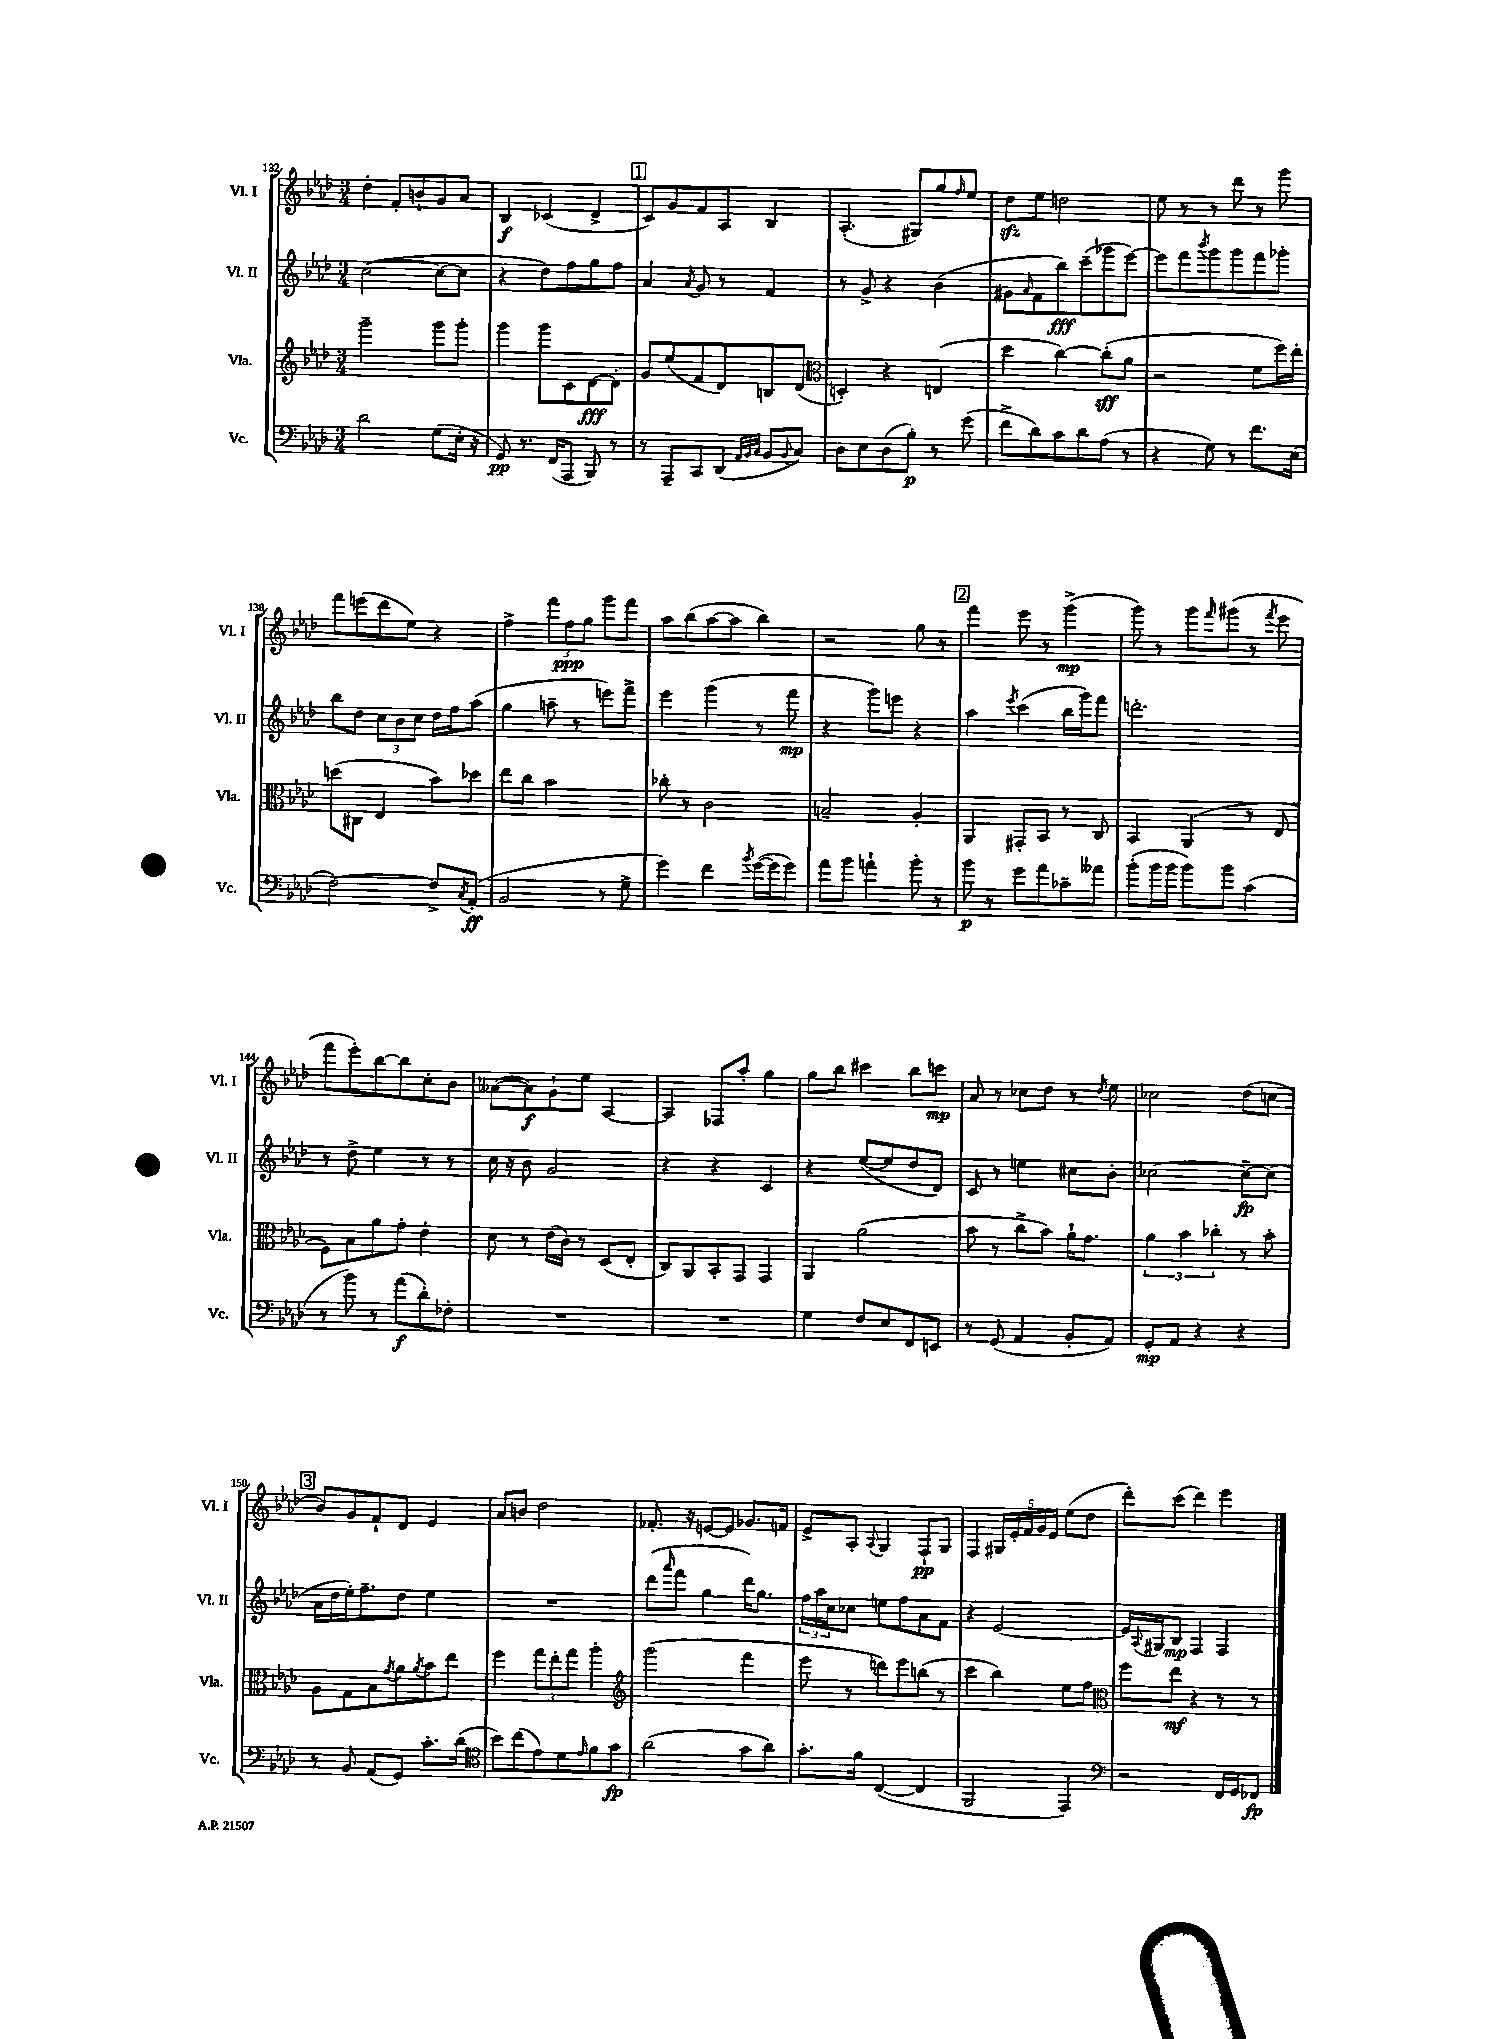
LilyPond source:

<<
\new StaffGroup <<
\new Staff = "s0" \with { instrumentName = "Vl. I" shortInstrumentName = "Vl. I" } {
    \clef treble \key aes \major \numericTimeSignature \time 3/4
    des''4-. f'8-. b'8-! g'8 aes'8 |
    bes4\f ces'4( des'4-> |
    \mark \markup { \box "1" } c'8) g'8 f'8 aes8 bes4 |
    aes4.-.( gis8) g''8 \grace { f''16 } ees''8 |
    des''8\sfz ees''8 d''2 |
    ees''8 r8 r8 des'''8 r8 g'''8 |
    f'''8 e'''8( des'''8 ees''8) r4 |
    f''4-> \tuplet 3/2 { f'''8 f''8\ppp g''8 } g'''8 f'''8 |
    aes''8 bes''8( aes''8~ aes''8 bes''4) |
    r2 g''8 r8 |
    \mark \markup { \box "2" } f'''4 ees'''8 r8 g'''4->\mp( |
    g'''8) r8 g'''8 \grace { f'''16 } gis'''8( r8 \acciaccatura { f'''8 } ees'''8 |
    f'''8 ees'''8-.) bes''8~ bes''8 c''8-. bes'8 |
    aeses'8~( aeses'8\f) g'8-! ees''8 aes4~ |
    aes4 fes8 aes''8-. g''4 |
    g''8 bes''8 cis'''4 bes''8 c'''8\mp |
    aes'8 r8 ces''8 des''8 r8 \acciaccatura { des''8 } ees''8 |
    ces''2 des''8( c''8 |
    \mark \markup { \box "3" } bes'8) g'8 f'8-! des'8 ees'4 |
    aes'8 b'8 des''2 |
    fes'8.-. r16 e'8~ e'8 ges'8. f'16 |
    ees'8-> aes8-. \appoggiatura { aes8 } g4 f8-!\pp g8 |
    f4 \tuplet 5/4 { gis16 ees'16-. f'16 g'16 ees'16 } ees''8( des''8 |
    des'''8-.) c'''8( des'''4) ees'''4 \bar "|." |
}
\new Staff = "s1" \with { instrumentName = "Vl. II" shortInstrumentName = "Vl. II" } {
    \clef treble \key aes \major \numericTimeSignature \time 3/4
    c''2~( c''8~ c''8 |
    r4 des''8) f''8 g''8 f''8 |
    \mark \markup { \box "1" } aes'4 \acciaccatura { aes'8 } g'8 r8 f'4 |
    r8 g'8-> r4 bes'4( |
    gis'8 \grace { aes'16 } f'8 bes''8\fff) c'''8--( ges'''8 ees'''8~) |
    ees'''8 f'''8 \acciaccatura { bes'''8 } g'''8 g'''8 f'''8 ges'''8-. |
    bes''8 des''8 \tuplet 3/2 { c''8 bes'8 c''8 } des''16 f''16 aes''8( |
    g''4 a''8-- r8 e'''8) f'''8-> |
    ees'''4 g'''4( r8 f'''8\mp |
    r4 g'''8) e'''8 r4 |
    \mark \markup { \box "2" } aes''4 \acciaccatura { ees'''8 } c'''4( bes''16 g'''16) f'''8 |
    d'''2.-. |
    r8 des''8-> ees''4 r8 r8 |
    c''16 r16 bes'8 g'2 |
    r4 r4 c'4 |
    r4 ees''8~( ees''8 des''8 des'8) |
    c'8 r8 e''4 cis''8 bes'8-. |
    ces''2~ ces''8~--\fp ces''8( |
    \mark \markup { \box "3" } aes'16 des''16 ees''16-.) f''8.-- des''8 ees''4 |
    R2. |
    des'''8( \grace { aes'''16 } f'''8 g''4 des'''16) g''8. |
    \tuplet 3/2 { f''16 aes''16 c''16 } ces''8 e''8 f''8 aes'8 f'8 |
    r4 ees'2~ |
    ees'16 \appoggiatura { aes8 } gis16 bes8\mp f4 f4 \bar "|." |
}
\new Staff = "s2" \with { instrumentName = "Vla." shortInstrumentName = "Vla." } {
    \clef treble \key aes \major \numericTimeSignature \time 3/4
    g'''2-- g'''8 g'''8-. |
    g'''4 g'''8 c'8 des'8~\fff des'8-. |
    \mark \markup { \box "1" } g'8 ees''8( f'8 des'8) b8 des'8( |
    \clef alto d4-.) r4 e4( |
    des''4 c''4~) c''8-.\sff( aes'8 |
    r2 f'8 f''16) ees''16-. |
    d''8( cis8 ees4 bes'8) des''8 |
    ees''8 c''8 bes'2 |
    ces''8-. r8 c'2 |
    b2-- aes4-. |
    \mark \markup { \box "2" } aes,4 gis,8-. bes,8 r8 c8 |
    bes,4 aes,4( r8 ees8 |
    f8) bes8 aes'8 g'8-. ees'4-. |
    des'8 r8 ees'16( c'16) r8 des8( ees8-. |
    c8) aes,8 bes,8-. g,8 g,4 |
    aes,4 aes'2( |
    bes'8 r8 c''8-> bes'8) aes'16-! g'8. |
    \tuplet 3/2 { aes'4 bes'4 ces''4-. } r8 bes'8-. |
    \mark \markup { \box "3" } aes8 g8 bes8 \acciaccatura { g'8 } aes'8 \acciaccatura { aes'8 } bes'8 ees''8 |
    f''4 \tuplet 3/2 { g''8 ees''8-. g''8 } aes''4-. |
    \clef treble g'''2( f'''4 |
    ees'''8 r8 d'''8) ees'''8 b''8( r8 |
    c'''4 bes''4) ees''8 f''8 |
    \clef alto f''8 ees''8\mf r4 r8 r8 \bar "|." |
}
\new Staff = "s3" \with { instrumentName = "Vc." shortInstrumentName = "Vc." } {
    \clef bass \key aes \major \numericTimeSignature \time 3/4
    des'2 g8( ees16-. r16 |
    g,8\pp) r8. f,16( aes,,8 bes,,8) r8 |
    \mark \markup { \box "1" } r8 aes,,8-- c,8 des,8( \grace { aes,32 bes,32 c32 } bes,8 \appoggiatura { bes,8 } c8) |
    des8 ees8 des8( bes8-.\p) r8 g'8( |
    f'8-> des'8) c'8 des'8 aes8( r8 |
    r4 g8) r8 f'8. ees16( |
    f2~) f8-> \acciaccatura { c8 } aes,8-.\ff( |
    bes,2 r8 g8-> |
    g'4) f'4 \acciaccatura { bes'8 } g'16~( g'16 g'8) |
    aes'8 bes'8 a'4-! bes'8-. r8 |
    \mark \markup { \box "2" } bes'8\p r8 g'8 aes'8 ces'8-- aeses'8 |
    bes'8-.( bes'16 bes'16 bes'8) bes'8 c'4( |
    r8 bes'8) r8 aes'8\f( des'8-.) fes8-. |
    R2. |
    R2. |
    g4 f8 ees8 f,8 e,8 |
    r8 g,8( aes,4 bes,8-. aes,8) |
    g,8-.\mp aes,8 r4 r4 |
    \mark \markup { \box "3" } r8 bes,8 aes,8( g,8) c'8.-. des'16( |
    \clef tenor bes'8) c''8( ees'8) des'8 \grace { ees'16 } f'8 g'8\fp |
    aes'2( g'8 aes'8) |
    g'8.-. f'16 c4~( c4 |
    f,2 ees,4) |
    \clef bass r2 f,16 g,16 fes,8\fp \bar "|." |
}
>>
>>
\layout { \context { \Score currentBarNumber = #132 } }
